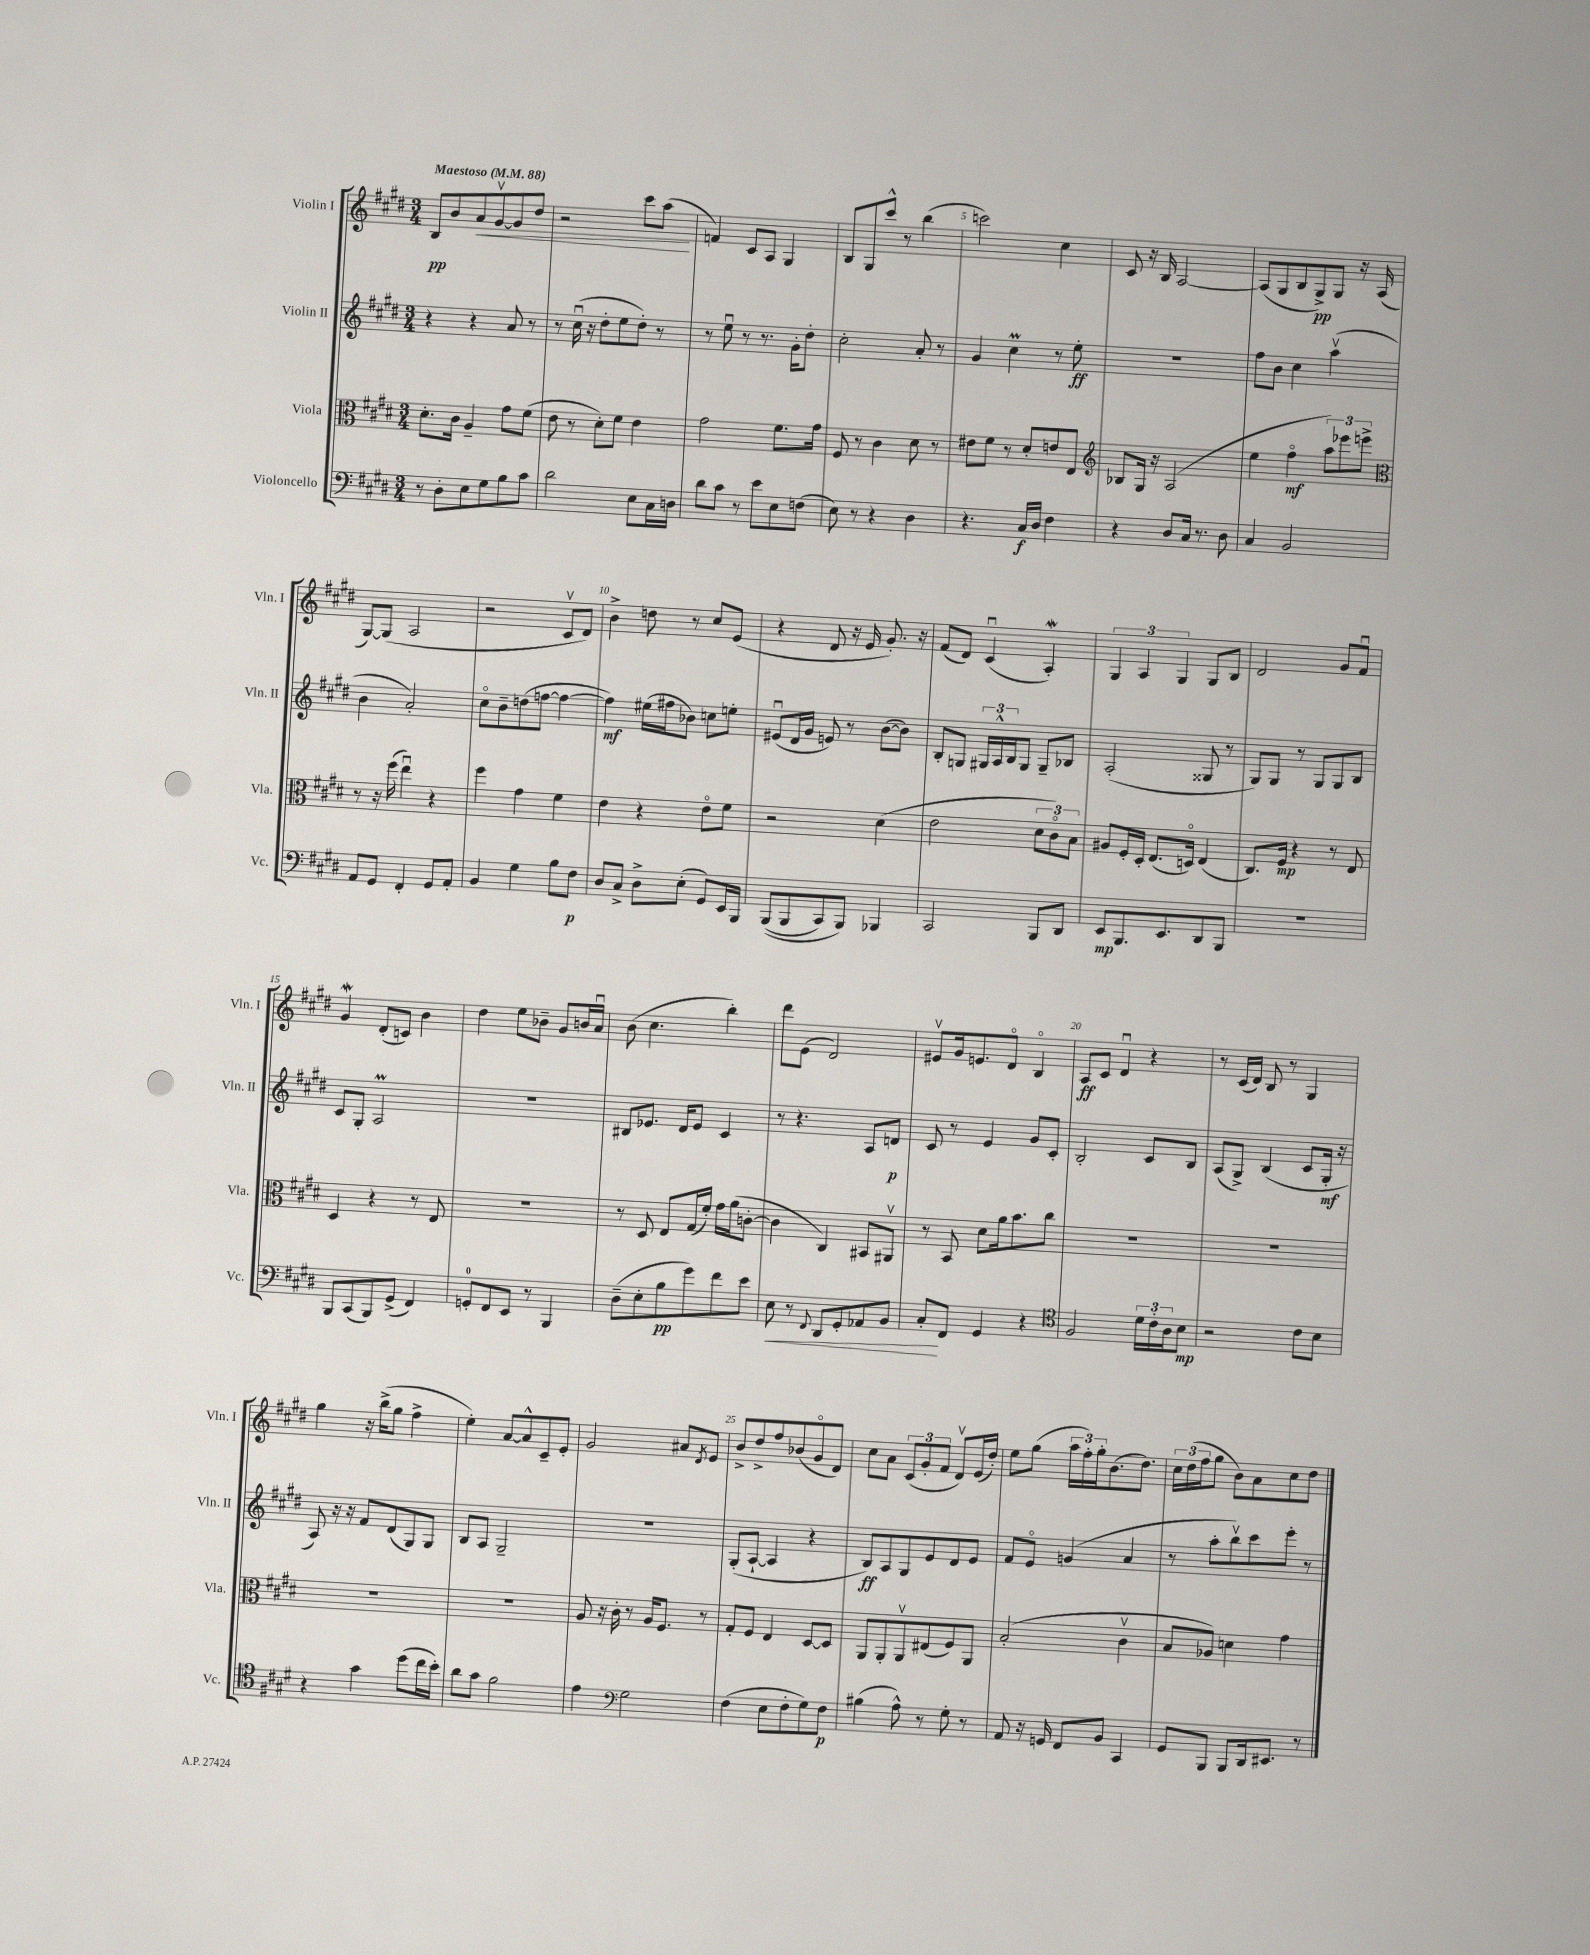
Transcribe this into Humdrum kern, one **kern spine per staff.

**kern	**kern	**kern	**kern
*staff4	*staff3	*staff2	*staff1
*clefF4	*clefC3	*clefG2	*clefG2
*k[f#c#g#d#]	*k[f#c#g#d#]	*k[f#c#g#d#]	*k[f#c#g#d#]
*M3/4	*M3/4	*M3/4	*M3/4
*MM88	*MM88	*MM88	*MM88
8r	8.d#'	4r	8B
8D#'	.	.	8b
.	16c#	.	.
8E	4A~	4r	8a
8G#	.	.	[8g#v
8B	8g#	8a	8g#]
8c#	(8f#	8r	8dd#
=	=	=	=
2d#	8e	8r	2r
.	8r	(16cc#u	.
.	.	16r	.
.	8d#')	8dd#'	.
.	8f#	8ee	.
8E	4e	8dd#')	8ccc#
16C#	.	8r	(8aa
16D	.	.	.
=	=	=	=
8d#	2g#	8r	4f)
8c#	.	8eeu	.
8r	.	8r	8c#
8e	.	8.r	8A
8E	8.f#	.	4G#
.	.	16g#'	.
(8F	.	8dd#'	.
.	16g#	.	.
=	=	=	=
8E)	8F#	2cc#'	8B
8r	8r	.	8G#
4r	4c#	.	8ccc#^^
.	.	.	8r
4D#	8d#	8a'	(4bb
.	8r	8r	.
=	=	=	=
4.r	8e#	4g#	2ccc)
.	8f#	.	.
.	8r	4cc#	.
16C#	8d#'	.	.
16D#	.	.	.
4F#	8e	8r	4cc#
.	8E	8ee'	.
=	=	=	=
*	*clefG2	*	*
4r	8B-	2.r	8c#
.	16G#	.	16r
.	16r	.	16B
8D#	(2A	.	[2A
16C#	.	.	.
8.r	.	.	.
8D#	.	.	.
=	=	=	=
4C#	4ee	8ff#	(8A]
.	.	8b	8G#
2BB	4ff#o	4cc#	8B
.	.	.	8G#^)
.	12aa)	(4aav	8G#
.	12eee-	.	.
.	.	.	16r
.	12eee^	.	.
.	.	.	(16A
=	=	=	=
*	*clefC3	*	*
8AA	8r	4b	[8G#)
8GG#	16r	.	(8G#]
.	(16ff#	.	.
4FF#'	4eeu)	2a')	2A
8GG#	4r	.	.
8AA'	.	.	.
=	=	=	=
4BB	4ff#	8cc#o	2r
.	.	8b~	.
4G#	4g#	(8dd	.
.	.	[8ff	.
8B	4f#	4ff_	8c#v
8F#	.	.	8d#)
=	=	=	=
8D#	4e	4ff])	4b^
8C#^	.	.	.
8D#^	4r	(16ee#	8dd
.	.	16ff#	.
(8E'	.	8b-)	8r
8GG#)	8eo	8cc	8cc#
16EE	8f#	8ee'	(8e
16BBB	.	.	.
=	=	=	=
&((8BBB	2r	(8e#u	4r
8BBB	.	16d#	.
.	.	16g#	.
8CC#)	.	8e)	8d#
8BBB&)	.	8r	16r
.	.	.	16e
4BBB-	(4d#	([8b	8.g#')
.	.	8b])	.
.	.	.	16r
=	=	=	=
2CC#	2e	8B'	(8f#
.	.	8G	8d#)
.	.	24G#	(4c#u
.	.	24A^^	.
.	.	24B	.
.	.	8G#	.
8BBB	12d#	8G#~	4A')
.	12c#o)	.	.
8DD#	.	8B-	.
.	12B	.	.
=	=	=	=
8EE	8A#	(2A'	6G#
8.BBB	16F#'	.	.
.	.	.	6A
.	16D#'	.	.
.	(8.E	.	.
8.EE	.	.	.
.	.	.	6G#
.	16Do)	.	.
8DD#	(4E	8G##	8G#
8BBB	.	8r	8B
=	=	=	=
2.r	8.C#)	8G#)	2d#
.	.	8G#	.
.	16F#	.	.
.	4r	8r	.
.	.	8G#	.
.	8r	8G#	8g#
.	8E	8B	8f#u
=	=	=	=
8BBB	4D#	8c#	4g#
(8CC#	.	8G#'	.
8BBB)	4r	2A	(8d#'
(8GG#^	.	.	8c)
4FF#)	8r	.	4b
.	8E	.	.
=	=	=	=
8GG'	2.r	2.r	4dd#
8FF#	.	.	.
8EE	.	.	8ee
8r	.	.	8b-~
4BBB	.	.	8g#
.	.	.	16b
.	.	.	16au
=	=	=	=
(8D#~	8r	8B#	(8b
8E'	8D#	8.e-	4.cc#
8B	8E	.	.
.	.	16d#	.
8g#)	(16G#	8e-	.
.	16f#')	.	.
8f#	16g#	4c#	4bb')
.	(16a	.	.
8e	[8c'	.	.
=	=	=	=
8E	4c]	8r	8ddd#
8r	.	4.r	(8e
8qqFF#	.	.	.
8DD#	4C#)	.	2d#)
8GG#'	.	.	.
8AA-	8BB#	8A	.
8BB	8AA#v	8d	.
=	=	=	=
8C#'	8r	8c#	8e#v
8FF#	8BB	8r	16g#
.	.	.	8.e
4GG#	8d#	4e	.
.	16a	.	8d#o
.	8.b	.	.
4r	.	8g#	4Bo
.	8cc#	8c#'	.
=	=	=	=
*clefC4	*	*	*
2F#	2.r	2B'	8A
.	.	.	8c#
.	.	.	4d#u
24d#	.	8c#	4r
24c#'	.	.	.
24A	.	.	.
8B	.	8B	.
=	=	=	=
2r	2.r	(8A	8r
.	.	8G#^)	(16c#
.	.	.	16d#)
.	.	(4B	8B
.	.	.	8r
8c#	.	8c#	4G#
8B	.	16G#'	.
.	.	16r	.
=	=	=	=
4r	2.r	8A)	4gg#
.	.	16r	.
.	.	16r	.
4g#	.	8f#	16r
.	.	.	(16bb^
.	.	(8d#	8gg#
(8dd#	.	8G#)	4ff#^
16cc#	.	8G#	.
16b')	.	.	.
=	=	=	=
8a	2.r	8B	4ee')
8g#	.	8A	.
2f#	.	2G#~	[8a
.	.	.	8a^^]
.	.	.	8c#~
.	.	.	8e'
=	=	=	=
4e	8A	2.r	2g#
.	16r	.	.
.	16c#'	.	.
*clefF4	*	*	*
2G#	8r	.	.
.	16A	.	.
.	8.F#	.	.
.	.	.	8a#
.	.	.	8qd#
.	8r	.	8e
=	=	=	=
(4F#	8G#'	(8G#'	8b^
.	8F#	[8A`	8dd#^
8E	4E	4A]	8ff#
8F#'	.	.	(8b-
8G#)	[8D#	4r	8g#o
8F#	8D#]	.	8d#)
=	=	=	=
(4B#	8AA	8B)	8cc#
.	8AA'	8A	8a
8A^^)	8AAv	8G#	(12c#
.	.	.	12g#'
8r	(8E#	8e	.
.	.	.	12f#
8G#'	8F#)	8d#	8d#v)
8r	8AA	8e	(16e
.	.	.	16dd#')
=	=	=	=
8AA	(2B'	8f#	8ee
16r	.	8eo	(8gg#
16GG	.	.	.
8FF#	.	(4g	24aa
.	.	.	24ff#')
.	.	.	24gg#'
8BB	.	.	(8.b
4CC#	4c#v	4a	.
.	.	.	8.dd#)
=	=	=	=
8GG#	8B	8r	24cc#
.	.	.	(24dd#
.	.	.	24ff#
8BBB	8A-)	8aa'	8gg#
8BBB	4d	8bbv)	8b)
16DD#	.	8ccc#	8a
8.EE#	.	.	.
.	4g#	8eee'	8cc#
8r	.	8r	8dd#
==	==	==	==
*-	*-	*-	*-
